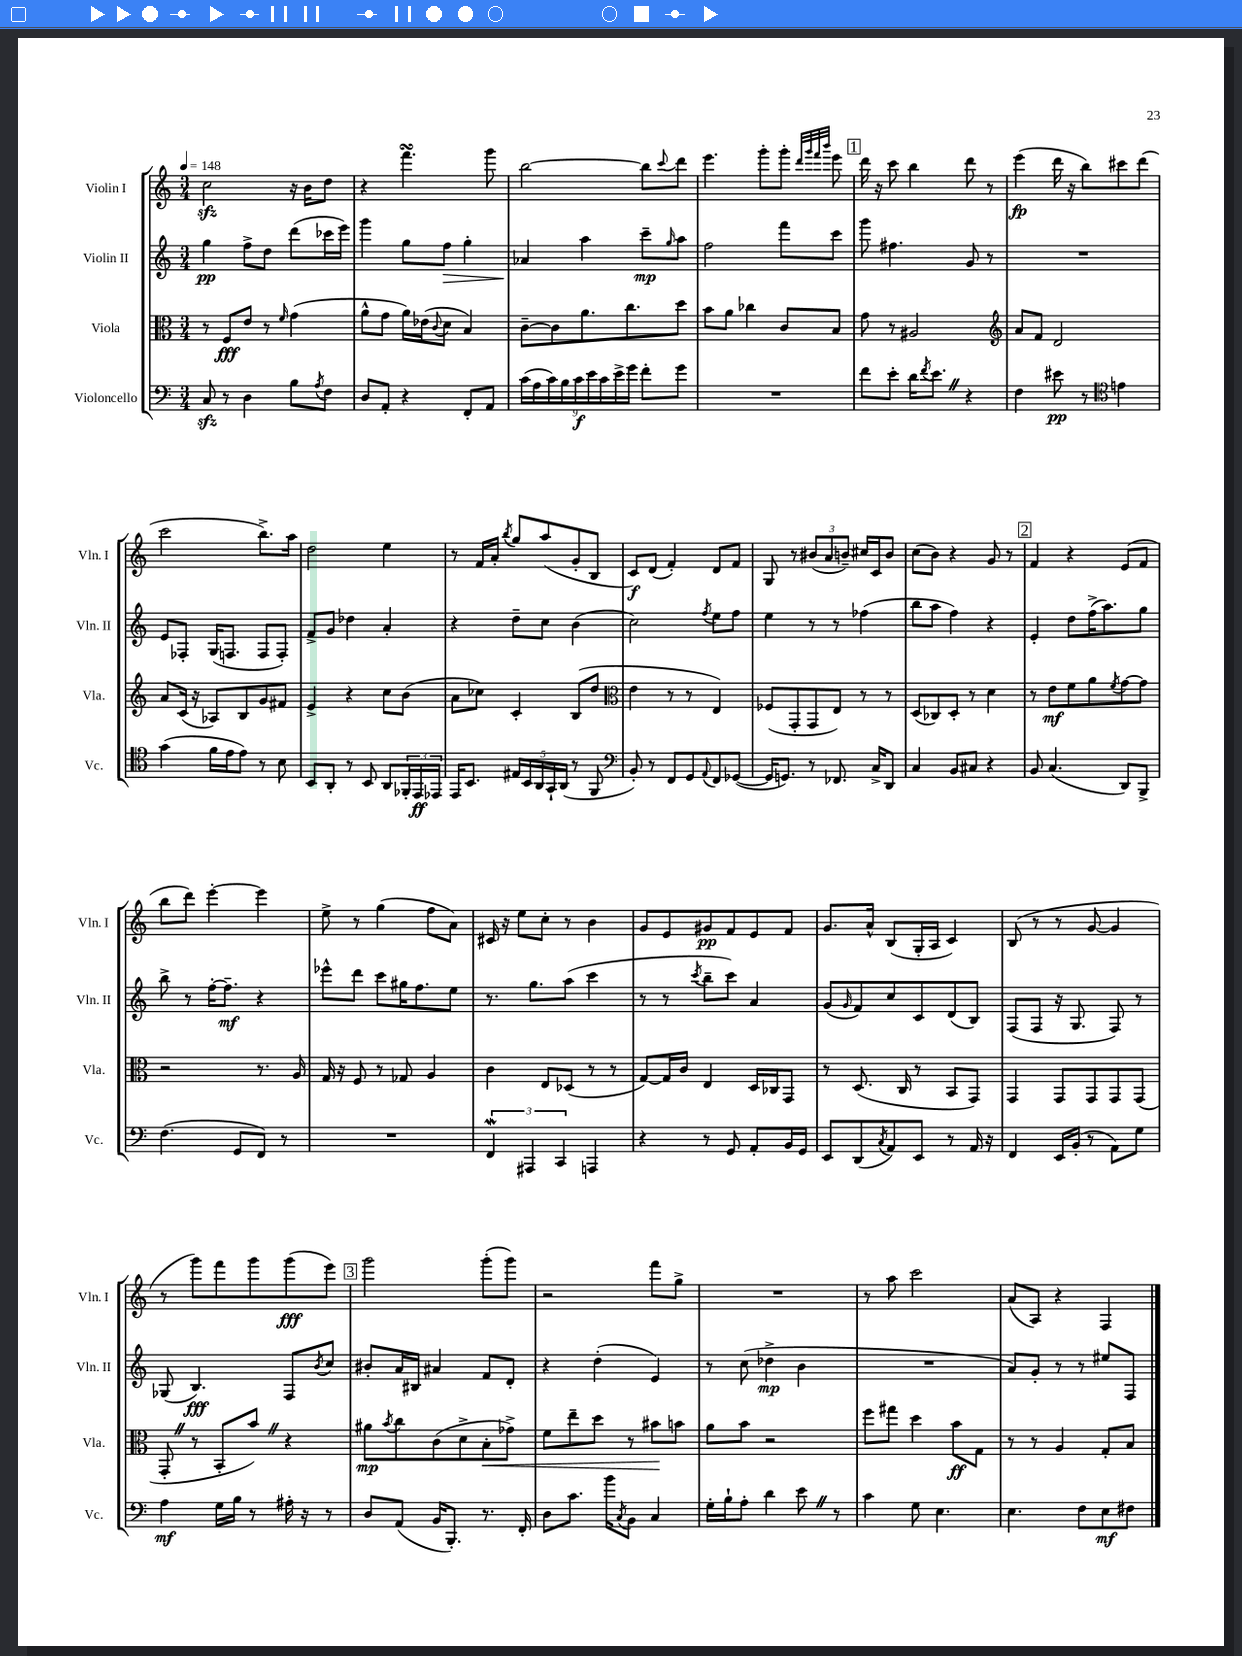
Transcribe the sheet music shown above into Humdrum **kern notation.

**kern	**dynam	**kern	**dynam	**kern	**dynam	**kern	**dynam
*part4	*part4	*part3	*part3	*part2	*part2	*part1	*part1
*staff4	*staff4	*staff3	*staff3	*staff2	*staff2	*staff1	*staff1
*I"Violoncello	*	*I"Viola	*	*I"Violin II	*	*I"Violin I	*
*I'Vc.	*	*I'Vla.	*	*I'Vln. II	*	*I'Vln. I	*
*clefF4	*	*clefC3	*	*clefG2	*	*clefG2	*
*k[]	*	*k[]	*	*k[]	*	*k[]	*
*M3/4	*	*M3/4	*	*M3/4	*	*M3/4	*
*MM148	*	*MM148	*	*MM148	*	*MM148	*
=1	=1	=1	=1	=1	=1	=1	=1
8Czz/	.	8r	.	4gg\	pp	2cczz\	.
8r	.	8F/L	fff	.	.	.	.
4D\	.	8e/J	.	8ff^\L	.	.	.
.	.	8r	.	8dd\J	.	.	.
.	.	16qqf/	.	.	.	.	.
8B\L	.	(4g\	.	(8ddd\L	.	16r	.
.	.	.	.	.	.	16b\KL	.
8qA/	.	.	.	.	.	.	.
8F\J	.	.	.	16ccc-X\L	.	8dd\J	.
.	.	.	.	16eee\JJ)	.	.	.
=2	=2	=2	=2	=2	=2	=2	=2
8D/L	.	8a^^\L	.	4ggg\	.	4r	.
8AA'/J	.	8g\J	.	.	.	.	.
4r	.	16a\LL)	.	8gg\L	.	4.fffsSSs\	.
.	.	(16e-X\J	.	.	.	.	.
.	.	8qqc/	.	.	.	.	.
!	!	!	!	!	!LO:HP:b	!	!
.	.	8d\J	.	8ff\J	>	.	.
8FF'/L	.	4B/)	.	4gg'\	.	.	.
8AA/J	.	.	.	.	.	8ggg\	.
=3	=3	=3	=3	=3	=3	=3	=3
(18c\LL	.	[8c~\L	.	4a-X/	.	[2bb\	.
18A\	.	.	.	.	.	.	.
18c\)	.	.	.	.	.	.	.
.	.	8c\]	.	.	.	.	.
18B\	.	.	.	.	.	.	.
18c\	f	.	.	.	.	.	.
.	.	8.a\	.	4aa\	]	.	.
18e\	.	.	.	.	.	.	.
18c\	.	.	.	.	.	.	.
18e^\	.	.	.	.	.	.	.
.	.	8.cc\	.	.	.	.	.
18g\JJ	.	.	.	.	.	.	.
8f'\L	.	.	.	8ccc~\L	mp	8bb\L]	.
.	.	.	.	16qqgg/	.	8qqccc/	.
8g\J	.	8dd\J	.	8aa\J	.	8ddd\J	.
=4	=4	=4	=4	=4	=4	=4	=4
2.r	.	8b\L	.	2ff\	.	4.eee\	.
.	.	8a\J	.	.	.	.	.
.	.	4cc-X\	.	.	.	.	.
.	.	.	.	.	.	8ggg'\L	.
.	.	8c/L	.	8fff\L	.	8ggg'\J	.
.	.	.	.	.	.	32qqddd/LLL	.
.	.	.	.	.	.	32qqggg/	.
.	.	.	.	.	.	32qqfff/	.
.	.	.	.	.	.	32qqbbb/JJJ	.
.	.	8B/J	.	8ccc\J	.	8eee\	.
!!LO:REH:place=s1:t=1
=5	=5	=5	=5	=5	=5	=5	=5
8f\L	.	8g\	.	8ggg\	.	16ddd\	.
.	.	.	.	.	.	16r	.
8e'\J	.	8r	.	4.ff#X\	.	8ccc\	.
16d\KL	.	2A#X/	.	.	.	4bb\	.
8qf/	.	.	.	.	.	.	.
8.eZ\J	.	.	.	.	.	.	.
4r	.	.	.	8g/	.	8ddd\	.
.	.	.	.	8r	.	8r	.
=6	=6	=6	=6	=6	=6	=6	=6
*	*	*clefG2	*	*	*	*	*
4F\	.	8a/L	.	2.r	.	(4eee\	fp
.	.	8f/J	.	.	.	.	.
8e#X\	pp	2d/	.	.	.	16ddd\	.
.	.	.	.	.	.	16r	.
8r	.	.	.	.	.	8bb\L)	.
*clefC4	*	*	*	*	*	*	*
4en\	.	.	.	.	.	8ccc#X\	.
.	.	.	.	.	.	(8ddd\J	.
!!LO:LB:g=z
=7	=7	=7	=7	=7	=7	=7	=7
(4g\	.	8a/L	.	8e/L	.	2ccc\	.
.	.	(16c/Jk	.	8F-X'/J	.	.	.
.	.	16r	.	.	.	.	.
16f\LL	.	8A-X/L)	.	(16G/KL	.	.	.
16e\J	.	.	.	8.Fn/J	.	.	.
8e\J)	.	8B/	.	.	.	.	.
8r	.	8g/	.	8F/L	.	8.bb^\L)	.
8B\	.	8f#X/J	.	8F'/J)	.	.	.
.	.	.	.	.	.	16aa\Jk	.
=8	=8	=8	=8	=8	=8	=8	=8
8BB/L	.	4e^/	.	8f^/L	.	2dd\	.
8AA'/J	.	.	.	8g/J	.	.	.
8r	.	4r	.	4dd-X\	.	.	.
8BB/	.	.	.	.	.	.	.
8AA/L	.	8cc\L	.	4a'/	.	4ee\	.
24FF-X'/L	.	(8b\J	.	.	.	.	.
24EE/	ff	.	.	.	.	.	.
24EE-X/JJ	.	.	.	.	.	.	.
=9	=9	=9	=9	=9	=9	=9	=9
16EE/KL	.	8a\L	.	4r	.	8r	.
8.BB/J	.	.	.	.	.	.	.
.	.	8cc-X\J)	.	.	.	16f/LL	.
.	.	.	.	.	.	16a'/JJ	.
.	.	.	.	.	.	8qbb/	.
20E#X/LL	.	4c'/	.	8dd~\L	.	8gg/L	.
20BB/	.	.	.	.	.	.	.
20AA/	.	.	.	.	.	.	.
.	.	.	.	8cc\J	.	(8aa/	.
20GG`/	.	.	.	.	.	.	.
(20AA/JJ	.	.	.	.	.	.	.
8r	.	(8B/L	.	(4b\	.	8g'/	.
8FF/	.	8dd/J	.	.	.	8B/J	.
=10	=10	=10	=10	=10	=10	=10	=10
*clefF4	*	*clefC3	*	*	*	*	*
8BB'/)	.	4e\	.	2cc\)	.	8c/L)	f
8r	.	.	.	.	.	(8d/J	.
8FF/L	.	8r	.	.	.	4f'/)	.
8GG/	.	8r	.	.	.	.	.
8qqAA/	.	.	.	8qff/	.	.	.
8FF/	.	4E/)	.	8ee\L	.	8d/L	.
([8GG-X/J	.	.	.	8ff\J	.	8f/J	.
=11	=11	=11	=11	=11	=11	=11	=11
16GG-/KL]	.	(8F-X/L	.	4ee\	.	8G/	.
8.GGn/J)	.	.	.	.	.	.	.
.	.	8GG'/	.	.	.	8r	.
8r	.	8GG/	.	8r	.	(12b#X/L	.
.	.	.	.	.	.	12a/	.
8.FF-X/	.	8E/J)	.	8r	.	.	.
.	.	.	.	.	.	12bn~/J)	.
.	.	8r	.	(4ff-X\	.	16cc#X/LL	.
16C^/KL	.	.	.	.	.	16c/J	.
8DD/J	.	8r	.	.	.	8b/J	.
=12	=12	=12	=12	=12	=12	=12	=12
4C/	.	(8D/L	.	8bb\L	.	(8cc\L	.
.	.	8C-X/)	.	8aa\J	.	8b\J)	.
8BB/L	.	8D'/J	.	4ff\)	.	4r	.
8C#X/J	.	8r	.	.	.	.	.
4r	.	4d\	.	4r	.	8g/	.
.	.	.	.	.	.	8r	.
!!LO:REH:place=s1:t=2
=13	=13	=13	=13	=13	=13	=13	=13
8BB/	.	8r	.	4e'/	.	4f/	.
(4.C/	.	8e\L	mf	.	.	.	.
.	.	8f\	.	8dd\L	.	4r	.
.	.	8a\	.	(16ff^\K	.	.	.
.	.	.	.	8.aa\)	.	.	.
.	.	8qf/	.	.	.	.	.
8DD/L)	.	[8g\	.	.	.	(8e/L	.
8BBB^/J	.	8g\J]	.	8gg\J	.	8f/J	.
!!LO:LB:g=z
=14	=14	=14	=14	=14	=14	=14	=14
(4.F\	.	2r	.	8bb^\	.	8bb\L	.
.	.	.	.	8r	.	8ddd\J)	.
.	.	.	.	[16ff'\KL	.	[4eee'\	.
.	.	.	.	8.ff~\J]	mf	.	.
8GG/L	.	.	.	.	.	.	.
8FF/J)	.	8.r	.	4r	.	4eee\]	.
8r	.	.	.	.	.	.	.
.	.	16A/	.	.	.	.	.
=15	=15	=15	=15	=15	=15	=15	=15
2.r	.	16G/	.	8eee-X^^\L	.	8ee^\	.
.	.	16r	.	.	.	.	.
.	.	8F/	.	8ddd\J	.	8r	.
.	.	8r	.	8ccc\L	.	(4gg\	.
.	.	8G-X/	.	16gg#X\K	.	.	.
.	.	.	.	8.ff\	.	.	.
.	.	4A/	.	.	.	8ff\L	.
.	.	.	.	8ee\J	.	8a\J)	.
=16	=16	=16	=16	=16	=16	=16	=16
6FFw/	.	4c\	.	8.r	.	16c#X/	.
.	.	.	.	.	.	16r	.
.	.	.	.	.	.	8ee\L	.
6AAA#X/	.	.	.	.	.	.	.
.	.	.	.	8.gg\L	.	.	.
.	.	8E/L	.	.	.	8cc'\J	.
6CC/	.	.	.	.	.	.	.
.	.	(8D-X/J	.	(8aa\J	.	8r	.
4AAAn/	.	8r	.	4ccc\	.	4b\	.
.	.	8r	.	.	.	.	.
=17	=17	=17	=17	=17	=17	=17	=17
4r	.	[8G/L)	.	8r	.	8g/L	.
.	.	16G/L]	.	8r	.	8e/	.
.	.	16c/JJ	.	.	.	.	.
.	.	.	.	8qccc/	.	.	.
8r	.	4E/	.	8bb~\L	.	8g#X/	pp
8GG/	.	.	.	8ccc\J)	.	8f/	.
8AA'/L	.	16D/LL	.	4a/	.	8e/	.
.	.	16C-X/J	.	.	.	.	.
16BB/L	.	8GG/J	.	.	.	8f/J	.
16GG/JJ	.	.	.	.	.	.	.
=18	=18	=18	=18	=18	=18	=18	=18
8EE/L	.	8r	.	(8g/L	.	8.g/L	.
.	.	.	.	16qqg/	.	.	.
(8DD/	.	(8.D/	.	8f/)	.	.	.
.	.	.	.	.	.	16a^^/Jk	.
8qC/	.	.	.	.	.	.	.
8AA/)	.	.	.	8cc/	.	(8B/L	.
.	.	16C/	.	.	.	.	.
8EE/J	.	8r	.	8c/	.	16G'/L	.
.	.	.	.	.	.	16A/JJ	.
8r	.	8BB/L	.	(8d/	.	4c/)	.
16AA/	.	8GG/J)	.	8B/J)	.	.	.
16r	.	.	.	.	.	.	.
=19	=19	=19	=19	=19	=19	=19	=19
4FF/	.	4GG/	.	(8F/L	.	(8B/	.
.	.	.	.	8F/J	.	8r	.
16EE/LL	.	8GG/L	.	16r	.	8r	.
(16BB'/JJ	.	.	.	8.G/	.	.	.
8r	.	8GG/	.	.	.	[8g/	.
8AA\L)	.	8GG/	.	8F/)	.	4g/]	.
8G\J	.	(8GG/J	.	8r	.	.	.
!!LO:LB:g=z
=20	=20	=20	=20	=20	=20	=20	=20
4A\	mf	8GG'Z/	.	(8G-X/	.	8r	.
.	.	8r	.	4.B/)	fff	8ggg\L)	.
16G\LL	.	8BB'/L	.	.	.	8fff\	.
16B\JJ	.	.	.	.	.	.	.
8r	.	8bZ/J)	.	.	.	8ggg\	.
16A#X'\	.	4r	.	8F/L	.	(8ggg\	fff
16r	.	.	.	.	.	.	.
.	.	.	.	8qb/	.	.	.
8r	.	.	.	8cc/J	.	8eee\J)	.
!!LO:REH:place=s1:t=3
=21	=21	=21	=21	=21	=21	=21	=21
8D/L	.	8a#X\L	mp	8b#X'/L	.	2ggg\	.
.	.	8qb/	.	.	.	.	.
(8AA/J	.	8cc\	.	16a/L	.	.	.
.	.	.	.	16B#X/JJ	.	.	.
16BB/KL	.	(8c\	.	4a#X/	.	.	.
8.BBB'/J)	.	.	.	.	.	.	.
.	.	8d^\	.	.	.	.	.
!	!	!	!LO:HP:b	!	!	!	!
8.r	.	8B'\	<	8f/L	.	(8ggg'\L	.
.	.	8g-X^\J)	.	8d'/J	.	8ggg\J)	.
16FF'/	.	.	.	.	.	.	.
=22	=22	=22	=22	=22	=22	=22	=22
8D\L	.	8f\L	.	4r	.	2r	.
8.c\J	.	8ee~\	.	.	.	.	.
.	.	8dd\J	.	(4dd'\	.	.	.
16b\KL	.	.	.	.	.	.	.
8qC/	.	.	.	.	.	.	.
8BB\J	.	8r	.	.	.	.	.
4C/	.	8b#X\L	.	4e/)	.	8fff\L	.
.	.	8bn\J	[	.	.	8gg^\J	.
=23	=23	=23	=23	=23	=23	=23	=23
16G'\LL	.	8a\L	.	8r	.	2.r	.
16B`\J	.	.	.	.	.	.	.
8A'\J	.	8b\J	.	(8cc\	.	.	.
4d\	.	2r	.	4dd-X^\	mp	.	.
8eZ\	.	.	.	4b\	.	.	.
8r	.	.	.	.	.	.	.
=24	=24	=24	=24	=24	=24	=24	=24
4c\	.	8ff\L	.	2.r	.	8r	.
.	.	8gg#X\J	.	.	.	8aa\	.
8G\	.	4dd\	.	.	.	2ccc\	.
4.E\	.	.	.	.	.	.	.
.	.	8b\L	ff	.	.	.	.
.	.	8G\J	.	.	.	.	.
=25	=25	=25	=25	=25	=25	=25	=25
4.E\	.	8r	.	8a/L)	.	(8a/L	.
.	.	8r	.	8g'/J	.	8A/J)	.
.	.	4A/	.	8r	.	4r	.
8F\L	.	.	.	8r	.	.	.
8E\	mf	8G'/L	.	8ee#X/L	.	4F/	.
8F#X\J	.	8B/J	.	8F/J	.	.	.
==	==	==	==	==	==	==	==
*-	*-	*-	*-	*-	*-	*-	*-
